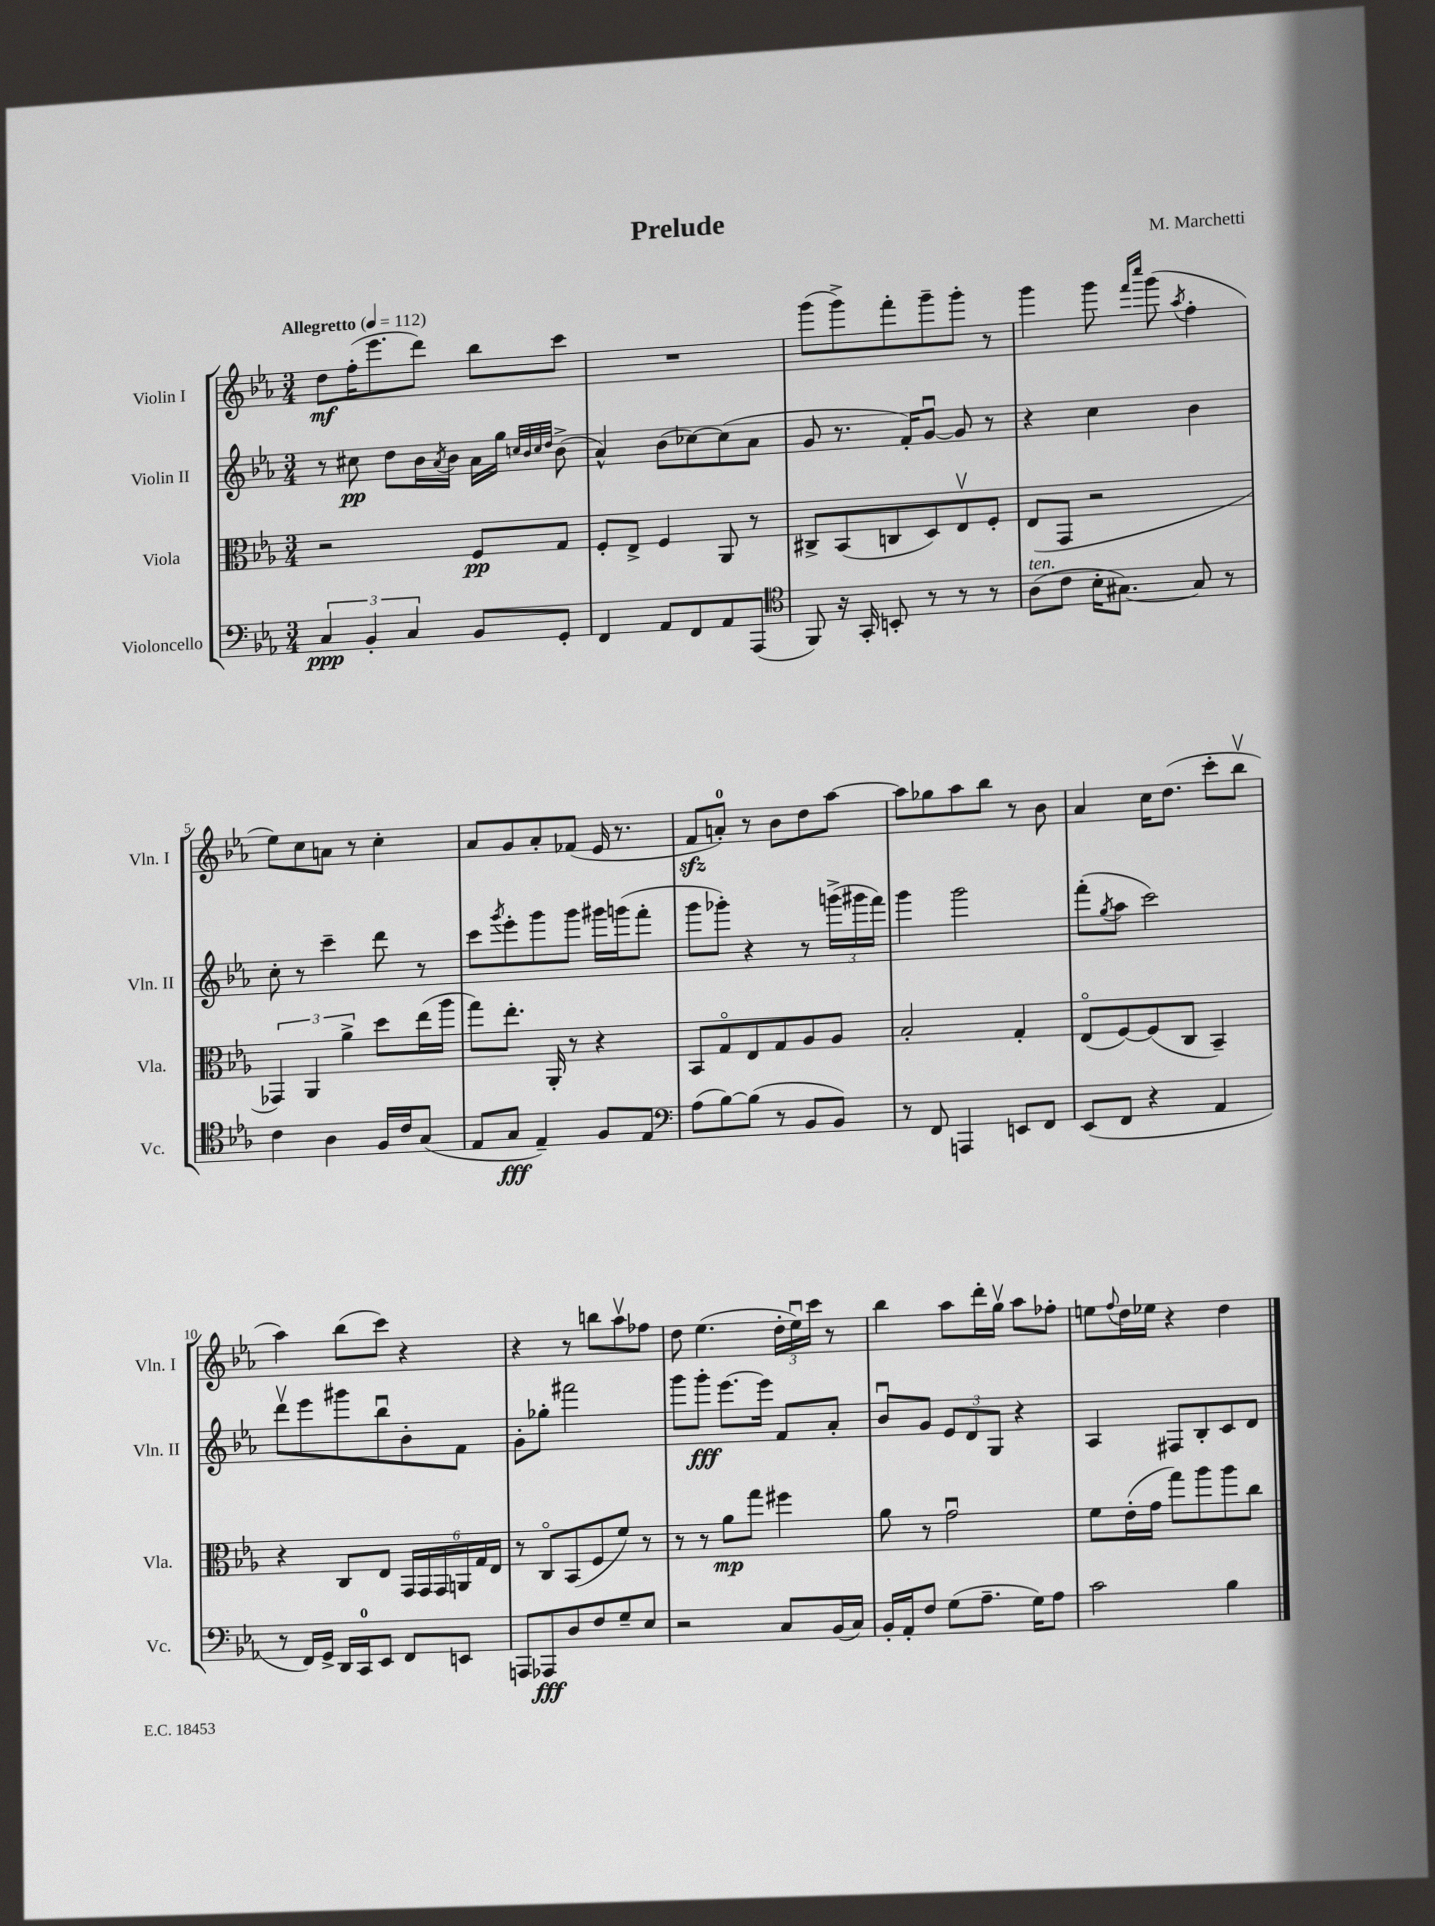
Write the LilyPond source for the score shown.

\header { title = "Prelude" composer = "M. Marchetti" }
<<
\new StaffGroup <<
\new Staff = "s0" \with { instrumentName = "Violin I" shortInstrumentName = "Vln. I" } {
    \clef treble \key ees \major \numericTimeSignature \time 3/4 \tempo "Allegretto" 4 = 112
    d''8\mf f''16-.( ees'''8. d'''8) bes''8 c'''8 |
    R2. |
    g'''8( g'''8->) f'''8-. g'''8-- g'''8-. r8 |
    g'''4 g'''8 \grace { f'''16 c''''16 } g'''8( \acciaccatura { aes''8 } f''4-. |
    ees''8) c''8 a'8 r8 c''4-. |
    aes'8 g'8 aes'8-. fes'8( ees'16 r8. |
    f'8\sfz a'8-0-.) r8 bes'8 d''8 aes''8~ |
    aes''8 ges''8 aes''8 bes''8 r8 bes'8 |
    aes'4 c''16 d''8.( c'''8-. bes''8\upbow |
    aes''4) bes''8( c'''8) r4 |
    r4 r8 b''8 aes''8\upbow fes''8 |
    d''8 ees''4.( \tuplet 3/2 { d''16-. ees''16\downbow) c'''16 } r8 |
    bes''4 aes''8 d'''16-. g''16\upbow aes''8 fes''8-. |
    e''8 \appoggiatura { f''8 } d''16 ees''16 r4 d''4 \bar "|." |
}
\new Staff = "s1" \with { instrumentName = "Violin II" shortInstrumentName = "Vln. II" } {
    \clef treble \key ees \major \numericTimeSignature \time 3/4
    r8 cis''8\pp d''8 bes'16 \acciaccatura { aes'8 } bes'16 aes'16 g''16 \grace { c''32 bes'32 c''32 d''32 } bes'8->( |
    aes'4-^) bes'8( ces''8~) ces''8( aes'8 |
    g'8 r8. f'16-.) g'8~\downbow g'8 r8 |
    r4 c''4 bes'4 |
    c''8-. r8 c'''4-- d'''8 r8 |
    c'''8 \acciaccatura { g'''8 } ees'''8-. g'''8 g'''8 gis'''16 g'''16( f'''8-. |
    g'''8 ges'''8-.) r4 r8 \tuplet 3/2 { g'''16->( gis'''16 f'''16) } |
    g'''4 g'''2 |
    f'''8-.( \acciaccatura { g''8 } aes''8 c'''2) |
    d'''8\upbow ees'''8 gis'''8 bes''8\downbow bes'8-. f'8 |
    g'8-. ges''8-. fis'''2 |
    g'''8 g'''8-.\fff ees'''8.~ ees'''16 f'8 aes'8-. |
    bes'8\downbow g'8 \tuplet 3/2 { ees'8 d'8 g8 } r4 |
    aes4 fis8 bes8-. c'8 d'8 \bar "|." |
}
\new Staff = "s2" \with { instrumentName = "Viola" shortInstrumentName = "Vla." } {
    \clef alto \key ees \major \numericTimeSignature \time 3/4
    r2 f8\pp g8 |
    f8-. ees8-> f4 aes,8 r8 |
    cis8-> bes,8( c8 d8) ees8\upbow f8-. |
    ees8( g,8 r2 |
    \tuplet 3/2 { ges,4) aes,4 aes'4-> } d''8 ees''16( aes''16 |
    g''8) ees''8.-. aes,16-. r8 r4 |
    bes,8 g8\flageolet ees8 g8 aes8 aes8 |
    bes2-. g4-. |
    ees8\flageolet( f8~) f8( c8 bes,4--) |
    r4 c8 ees8 \tuplet 6/4 { g,16 g,16 g,16 a,16 g16 ees16 } |
    r8 c8\flageolet bes,8( f8 f'8) r8 |
    r8 r8 aes'8\mp g''8 fis''4 |
    aes'8 r8 g'2\downbow |
    f'8 ees'16-.( g'16 g''8) aes''8 aes''8 c''8 \bar "|." |
}
\new Staff = "s3" \with { instrumentName = "Violoncello" shortInstrumentName = "Vc." } {
    \clef bass \key ees \major \numericTimeSignature \time 3/4
    \tuplet 3/2 { c4\ppp bes,4-. c4 } bes,8 g,8-. |
    f,4 aes,8 f,8 aes,8 aes,,8( |
    \clef tenor f,8) r16 g,16-. b,8-. r8 r8 r8 |
    aes8^\markup { \italic "ten." }( c'8 bes16-. gis8.~) gis8 r8 |
    c'4 aes4 f16 c'16 g8( |
    ees8 g8\fff ees4--) f8 ees8 |
    \clef bass aes8( bes8~) bes8( r8 bes,8 bes,8) |
    r8 f,8 a,,4 e,8 f,8 |
    ees,8( f,8 r4 aes,4 |
    r8 f,16) g,16-> d,16 c,16-0 ees,8 f,8 e,8 |
    a,,8 aes,,8\fff d8 f8 g8-- ees8 |
    r2 c8 bes,16( c16) |
    bes,16-. aes,16-. f8 g8( aes8.-- g16) aes8 |
    c'2 bes4 \bar "|." |
}
>>
>>
